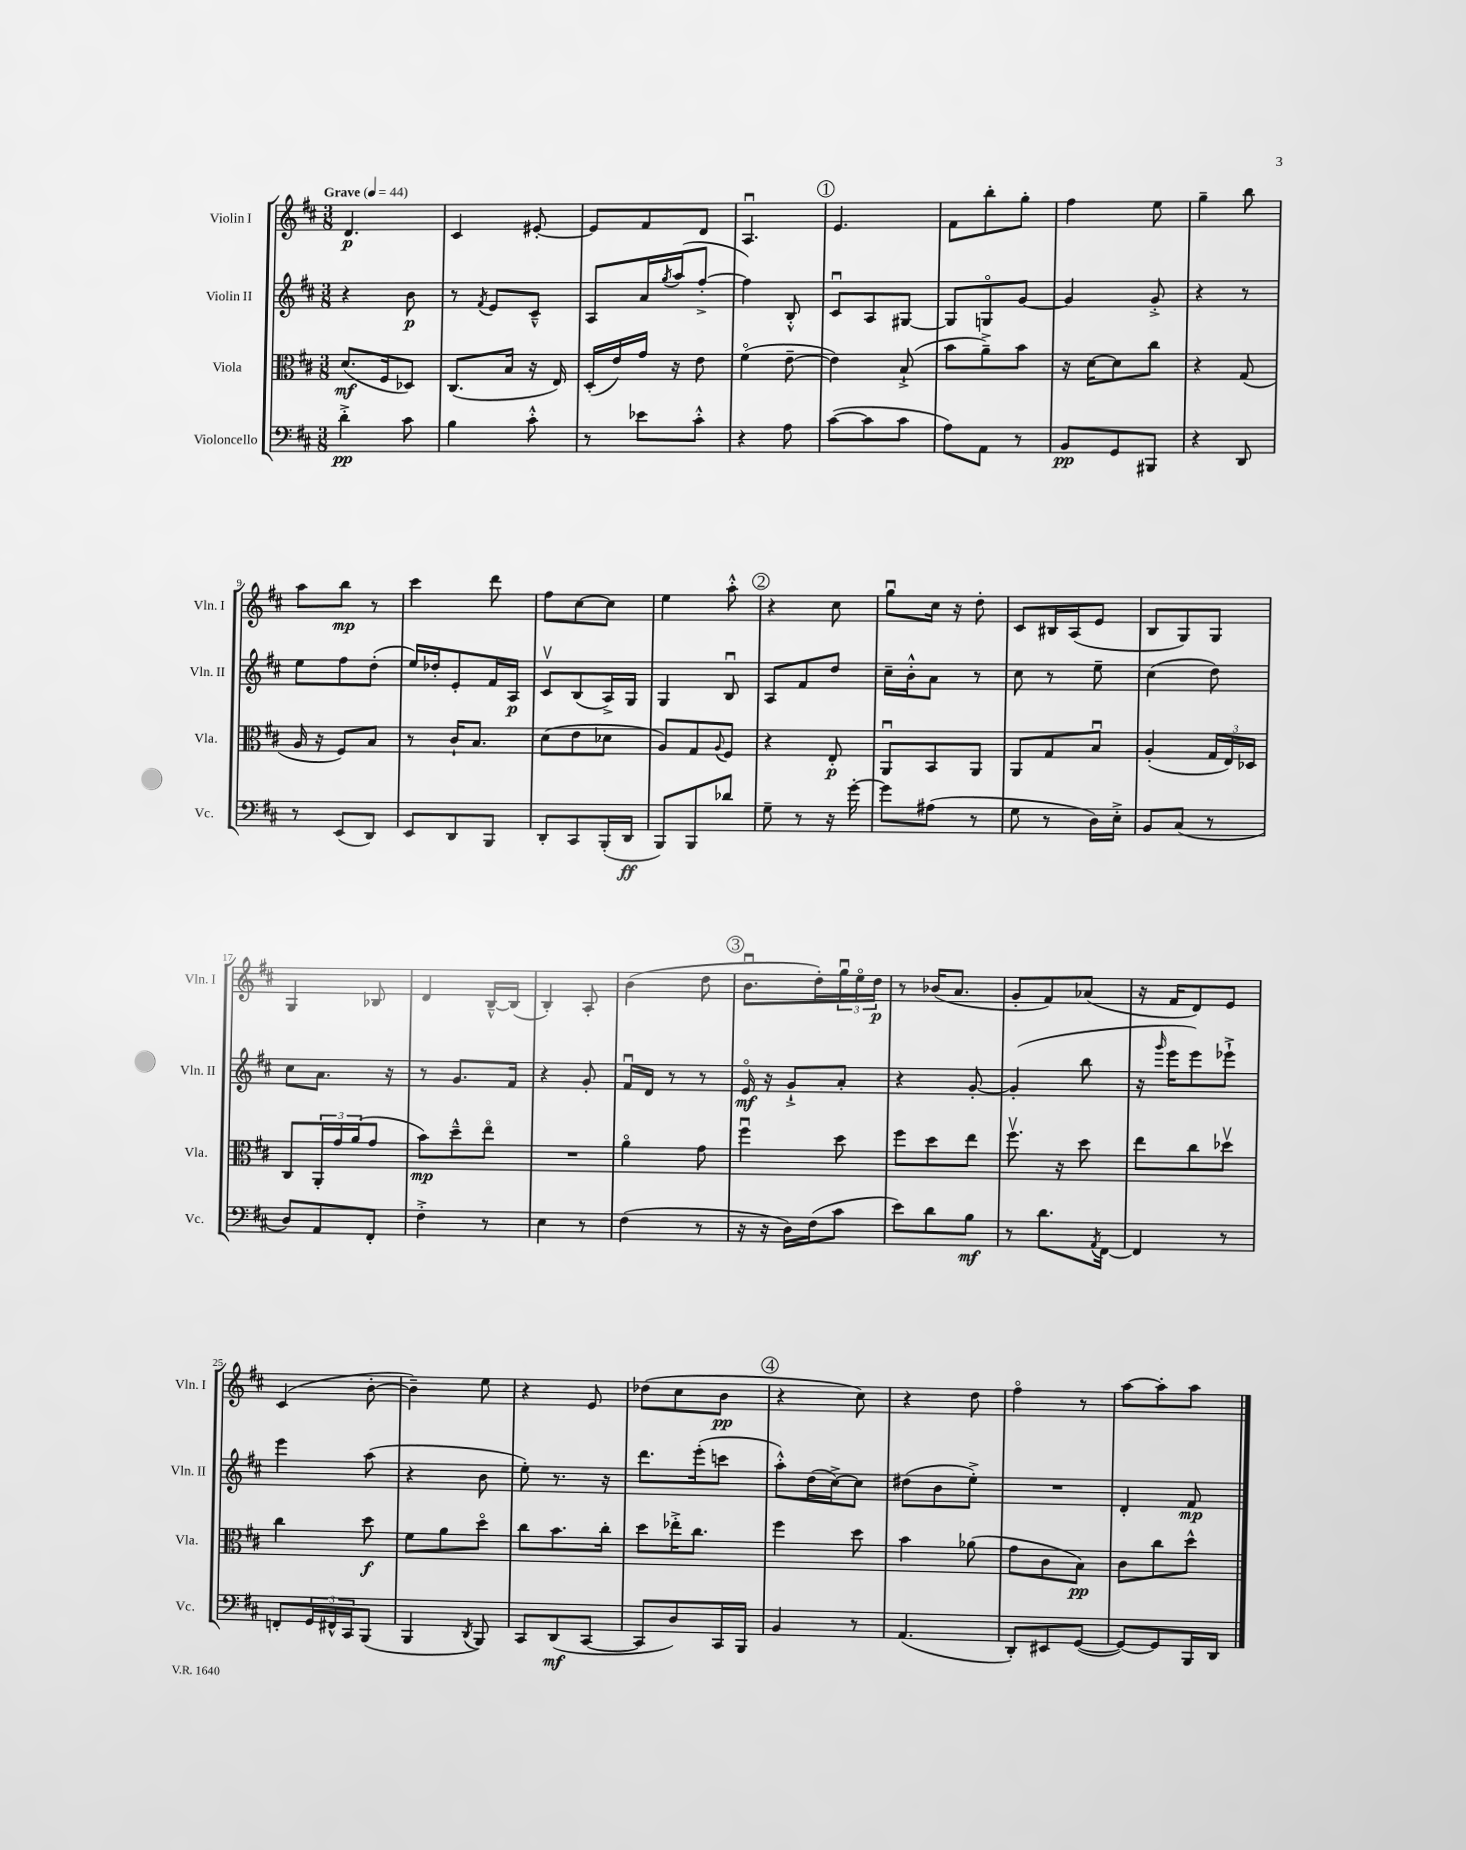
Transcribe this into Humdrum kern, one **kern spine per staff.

**kern	**kern	**kern	**kern
*staff4	*staff3	*staff2	*staff1
*clefF4	*clefC3	*clefG2	*clefG2
*k[f#c#]	*k[f#c#]	*k[f#c#]	*k[f#c#]
*M3/8	*M3/8	*M3/8	*M3/8
*MM44	*MM44	*MM44	*MM44
4d'^	(8.d	4r	4.d
.	16F#	.	.
8c#	8D-)	8b	.
=	=	=	=
4B	(8.C#	8r	4c#
.	.	8qf#	.
.	.	8e	.
.	16B	.	.
8c#'^^	16r	8c#~^^	[8e#'
.	16E)	.	.
=	=	=	=
8r	(16D'	8A	8e#]
.	16e)	.	.
8e-	16g	16a	8f#
.	.	8qgg	.
.	16r	(16aa	.
8c#'^^	8e	[8ff#'^	8d
=	=	=	=
4r	(4f#o	4ff#])	4.Au
8A	[8e~	8B'^^	.
=	=	=	=
([8c#	4e])	8c#u	4.e
8c#]	.	8A	.
8c#	(8B`^	[8G#	.
=	=	=	=
8A)	8b	8G#]	8f#
8AA	8a~^)	8Go	8bb'
8r	8b	[8g	8gg'
=	=	=	=
8BB	16r	4g]	4ff#
.	[16d	.	.
8GG	8d]	.	.
8BBB#	8cc#	8g'^	8ee
=	=	=	=
4r	4r	4r	4gg~
8DD	(8G	8r	8bb
=	=	=	=
8r	16A	8ee	8aa
.	16r	.	.
(8EE	8F#)	8ff#	8bb
8DD)	8B	(8dd'	8r
=	=	=	=
8EE	8r	16ee)	4ccc#
.	.	16dd-'	.
8DD	16c#`	8e'	.
.	8.B	.	.
8BBB	.	16f#	8ddd
.	.	16A	.
=	=	=	=
8DD'	(8d	8c#v	8ff#
8CC#	8e	(8B	[8cc#
(16BBB'	8d-	16A^)	8cc#]
16DD	.	16G	.
=	=	=	=
8BBB)	8A)	4G	4ee
8BBB	8G	.	.
.	8qqA	.	.
8d-	8F#	8Bu	8aa'^^
=	=	=	=
8G~	4r	8A	4r
8r	.	8f#	.
16r	8E'	8dd	8cc#
[16g'	.	.	.
=	=	=	=
8g]	8AAu	16cc#~	8ggu
.	.	16b'^^	.
(8A#	8BB	8a	16cc#
.	.	.	16r
8r	8AA	8r	8dd'
=	=	=	=
8G	8AA	8cc#	8c#
8r	8G	8r	16B#
.	.	.	(16A
16D)	8Bu	8ee~	8e
16E'^	.	.	.
=	=	=	=
8BB	(4A'	(4cc#	8B
(8C#	.	.	8G)
8r	24G	8dd)	8G
.	24E)	.	.
.	24D-	.	.
=	=	=	=
8D)	8C#	8cc#	4G
8AA	24AA'	8.a	.
.	24g	.	.
.	(24a	.	.
8FF#'	8g	.	8B-
.	.	16r	.
=	=	=	=
4F#'^	8b)	8r	4d
.	8dd~^^	8.g	.
8r	8eeo	.	[16B~^^
.	.	16f#	(16B]
=	=	=	=
4E	4.r	4r	4B')
8r	.	8g'	8A'
=	=	=	=
(4F#	4ao	16f#u	(4b
.	.	16d	.
.	.	8r	.
8r	8g	8r	8dd
=	=	=	=
16r	4ff#u	16eo	8.bu
16r	.	16r	.
16D)	.	8g`^	.
(16F#	.	.	16dd')
8c#	8dd	8a'	24ggu
.	.	.	24eeo
.	.	.	24dd
=	=	=	=
8e)	8ff#	4r	8r
8d	8dd	.	(16b-
.	.	.	8.a
8B	8ee	[8g'	.
=	=	=	=
8r	8.ff#v	(4g']	8g'
8.d	.	.	8f#)
.	16r	.	.
.	8dd	8bb	(8a-
8qAA	.	.	.
[16FF#	.	.	.
=	=	=	=
4FF#]	8ee	16r	16r
.	.	16qqggg	.
.	.	16eee	16f#
.	8cc#	8eee)	8d)
8r	8dd-v	8eee-`^	8e
=	=	=	=
8FF'	4cc#	4eee	(4c#
24GG	.	.	.
24FF#^^	.	.	.
24CC#	.	.	.
(8BBB	8dd	(8aa	[8b'
=	=	=	=
4BBB	8f#	4r	4b~])
.	8a	.	.
8qDD	.	.	.
8BBB)	8ddo	8b	8ee
=	=	=	=
8CC#	8cc#	8ee')	4r
(8DD	8.b	8.r	.
[8CC#	.	.	8e
.	16cc#'	16r	.
=	=	=	=
8CC#]	8dd	8.ddd	(8dd-
8D)	16ee-'^	.	8cc#
.	8.cc#	(16eee'	.
16CC#	.	8ccc	8b
16BBB	.	.	.
=	=	=	=
4BB	4ff#	8aa'^^)	4r
.	.	(16dd	.
.	.	[16cc#^)	.
8r	8dd	8cc#]	8cc#)
=	=	=	=
(4.AA	4b	(8dd#	4r
.	.	8b	.
.	(8a-	8ee'^)	8dd
=	=	=	=
8DD')	8g	4.r	4ff#o
8EE#	8c#	.	.
([8GG	8B)	.	8r
=	=	=	=
8GG_)	8c#	4d'	[8aa
8GG]	8cc#	.	8aa']
16BBB	8dd^^	8f#	8aa
16DD	.	.	.
==	==	==	==
*-	*-	*-	*-
